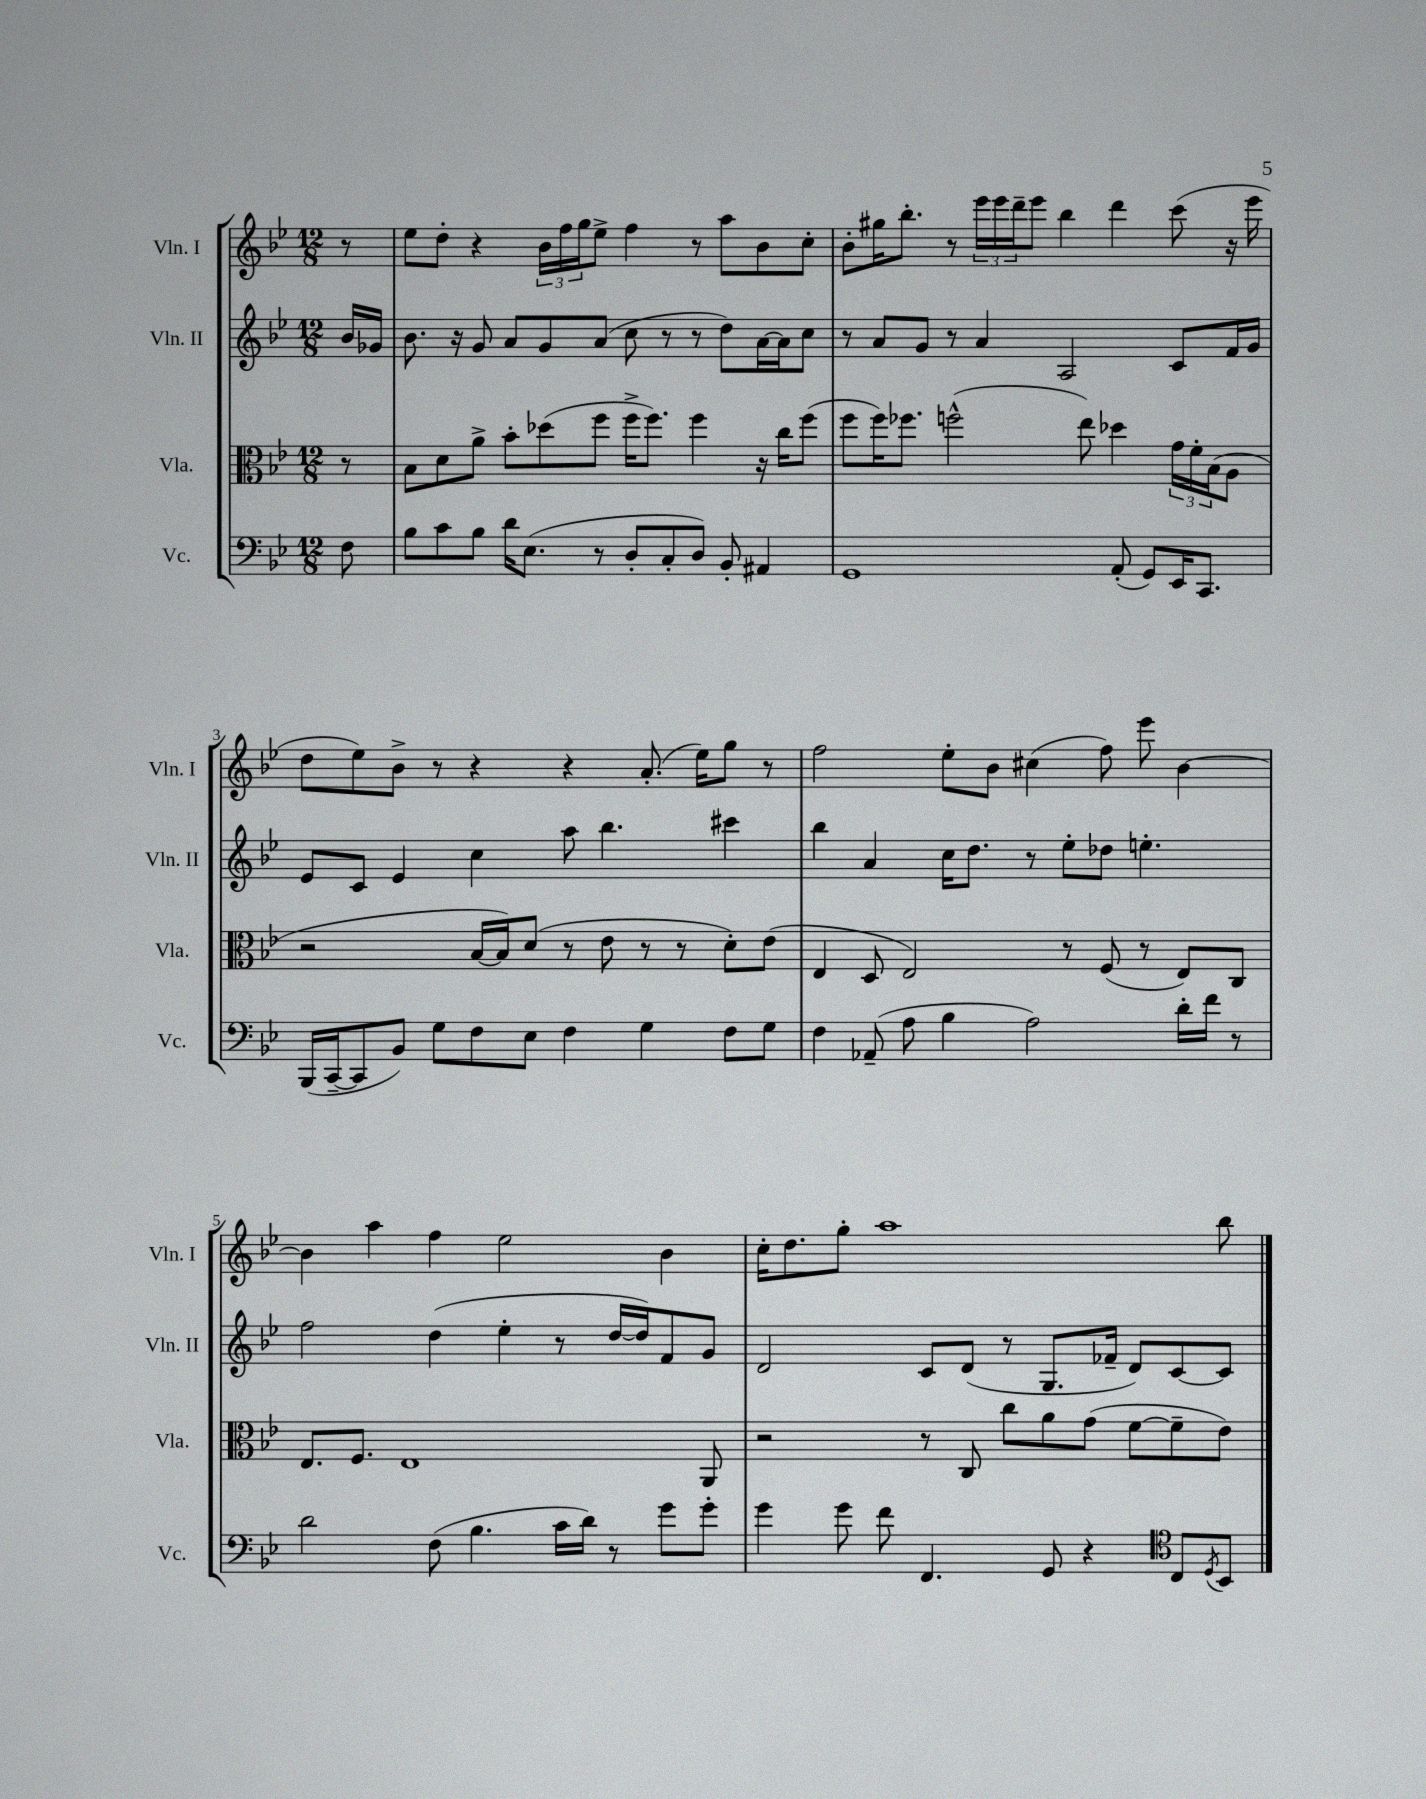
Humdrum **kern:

**kern	**kern	**kern	**kern
*staff4	*staff3	*staff2	*staff1
*clefF4	*clefC3	*clefG2	*clefG2
*k[b-e-]	*k[b-e-]	*k[b-e-]	*k[b-e-]
*M12/8	*M12/8	*M12/8	*M12/8
8F\	8r	16b-/LL	8r
.	.	16g-/JJ	.
=	=	=	=
8B-\L	8B-\L	8.b-\	8ee-\L
8c\	8d\	.	8dd'\J
.	.	16r	.
8B-\J	8a^\J	8g/	4r
16d\LK	8b-'\L	8a/L	.
(8.E-\J	.	.	.
.	(8dd-\	8g/	24b-\LL
.	.	.	24ff\
.	.	.	24gg\J
8r	8ff\J	(8a/J	8ee-^\J
8D'/L	16ff^\LK	8cc\	4ff\
.	8.ff\J)	.	.
8C'/	.	8r	.
8D/J)	4ff\	8r	8r
8BB-'/	.	8dd\L)	8aa\L
4AA#/	16r	[16a\L	8b-\
.	16cc\LK	16a\]J	.
.	(8ff\J	8cc\J	8cc'\J
=	=	=	=
1GG	8ff\L	8r	8b-'\L
.	16ff\K)	8a/L	16gg#\K
.	8.ff-\J	.	8.bb-'\J
.	.	8g/J	.
.	(2ff^^\	8r	8r
.	.	4a/	24eee-\LL
.	.	.	24eee-\
.	.	.	24ddd~\J
.	.	.	8eee-\J
.	.	2A/	4bb-\
.	8ee-\)	.	.
(8AA'/	4dd-\	.	4ddd\
8GG/L)	.	.	.
16EE-/K	24g\LL	8c/L	(8ccc\
.	24f'\	.	.
8.CC/J	.	.	.
.	(24B-\J	.	.
.	8A\J	16f/L	16r
.	.	16g/JJ	16eee-\
=	=	=	=
(16BBB-/LL	2r	8e-/L	8dd\L
[16CC~/J	.	.	.
8CC/]	.	8c/J	8ee-\)
8BB-/J)	.	4e-/	8b-^\J
8G\L	.	.	8r
8F\	[16B-/LL	4cc\	4r
.	16B-/]J)	.	.
8E-\J	(8d/J	.	.
4F\	8r	8aa\	4r
.	8e-\	4.bb-\	.
4G\	8r	.	(8.a'/
.	8r	.	.
.	.	.	16ee-\LK)
8F\L	8d'\L)	4ccc#\	8gg\J
8G\J	(8e-\J	.	8r
=	=	=	=
4F\	4E-/	4bb-\	2ff\
(8AA-~/	8D/	4a/	.
8A\	2E-/)	.	.
4B-\	.	16cc\LK	8ee-'\L
.	.	8.dd\J	.
.	.	.	8b-\J
2A\)	.	8r	(4cc#\
.	8r	8ee-'\L	.
.	(8F/	8dd-\J	8ff\)
.	8r	4.ee'\	8eee-\
16d'\LL	8E-/L)	.	[4b-\
16f\JJ	.	.	.
8r	8C/J	.	.
=	=	=	=
2d\	8.E-/L	2ff\	4b-\]
.	8.F/J	.	.
.	.	.	4aa\
.	1E-	.	.
(8F\	.	(4dd\	4ff\
4.B-\	.	.	.
.	.	4ee-'\	2ee-\
16c\LL	.	8r	.
16d\JJ)	.	.	.
8r	.	[16dd/LL	.
.	.	16dd/]J)	.
8g\L	.	8f/	4b-\
8g'\J	8AA/	8g/J	.
=	=	=	=
4g\	2r	2d/	16cc'\LK
.	.	.	8.dd\
8g\	.	.	8gg'\J
8f\	.	.	1aa
4.FF/	8r	8c/L	.
.	8C/	(8d/J	.
.	8cc\L	8r	.
8GG/	8a\	8.G/L	.
4r	(8g\J	.	.
.	.	16f-~/Jk	.
.	[8f\L	8d/L)	.
*clefC4	*	*	*
8C/L	8f~\]	[8c/	.
8qD/	.	.	.
8BB-/J	8e-\J)	8c/]J	8bb-\
==	==	==	==
*-	*-	*-	*-
